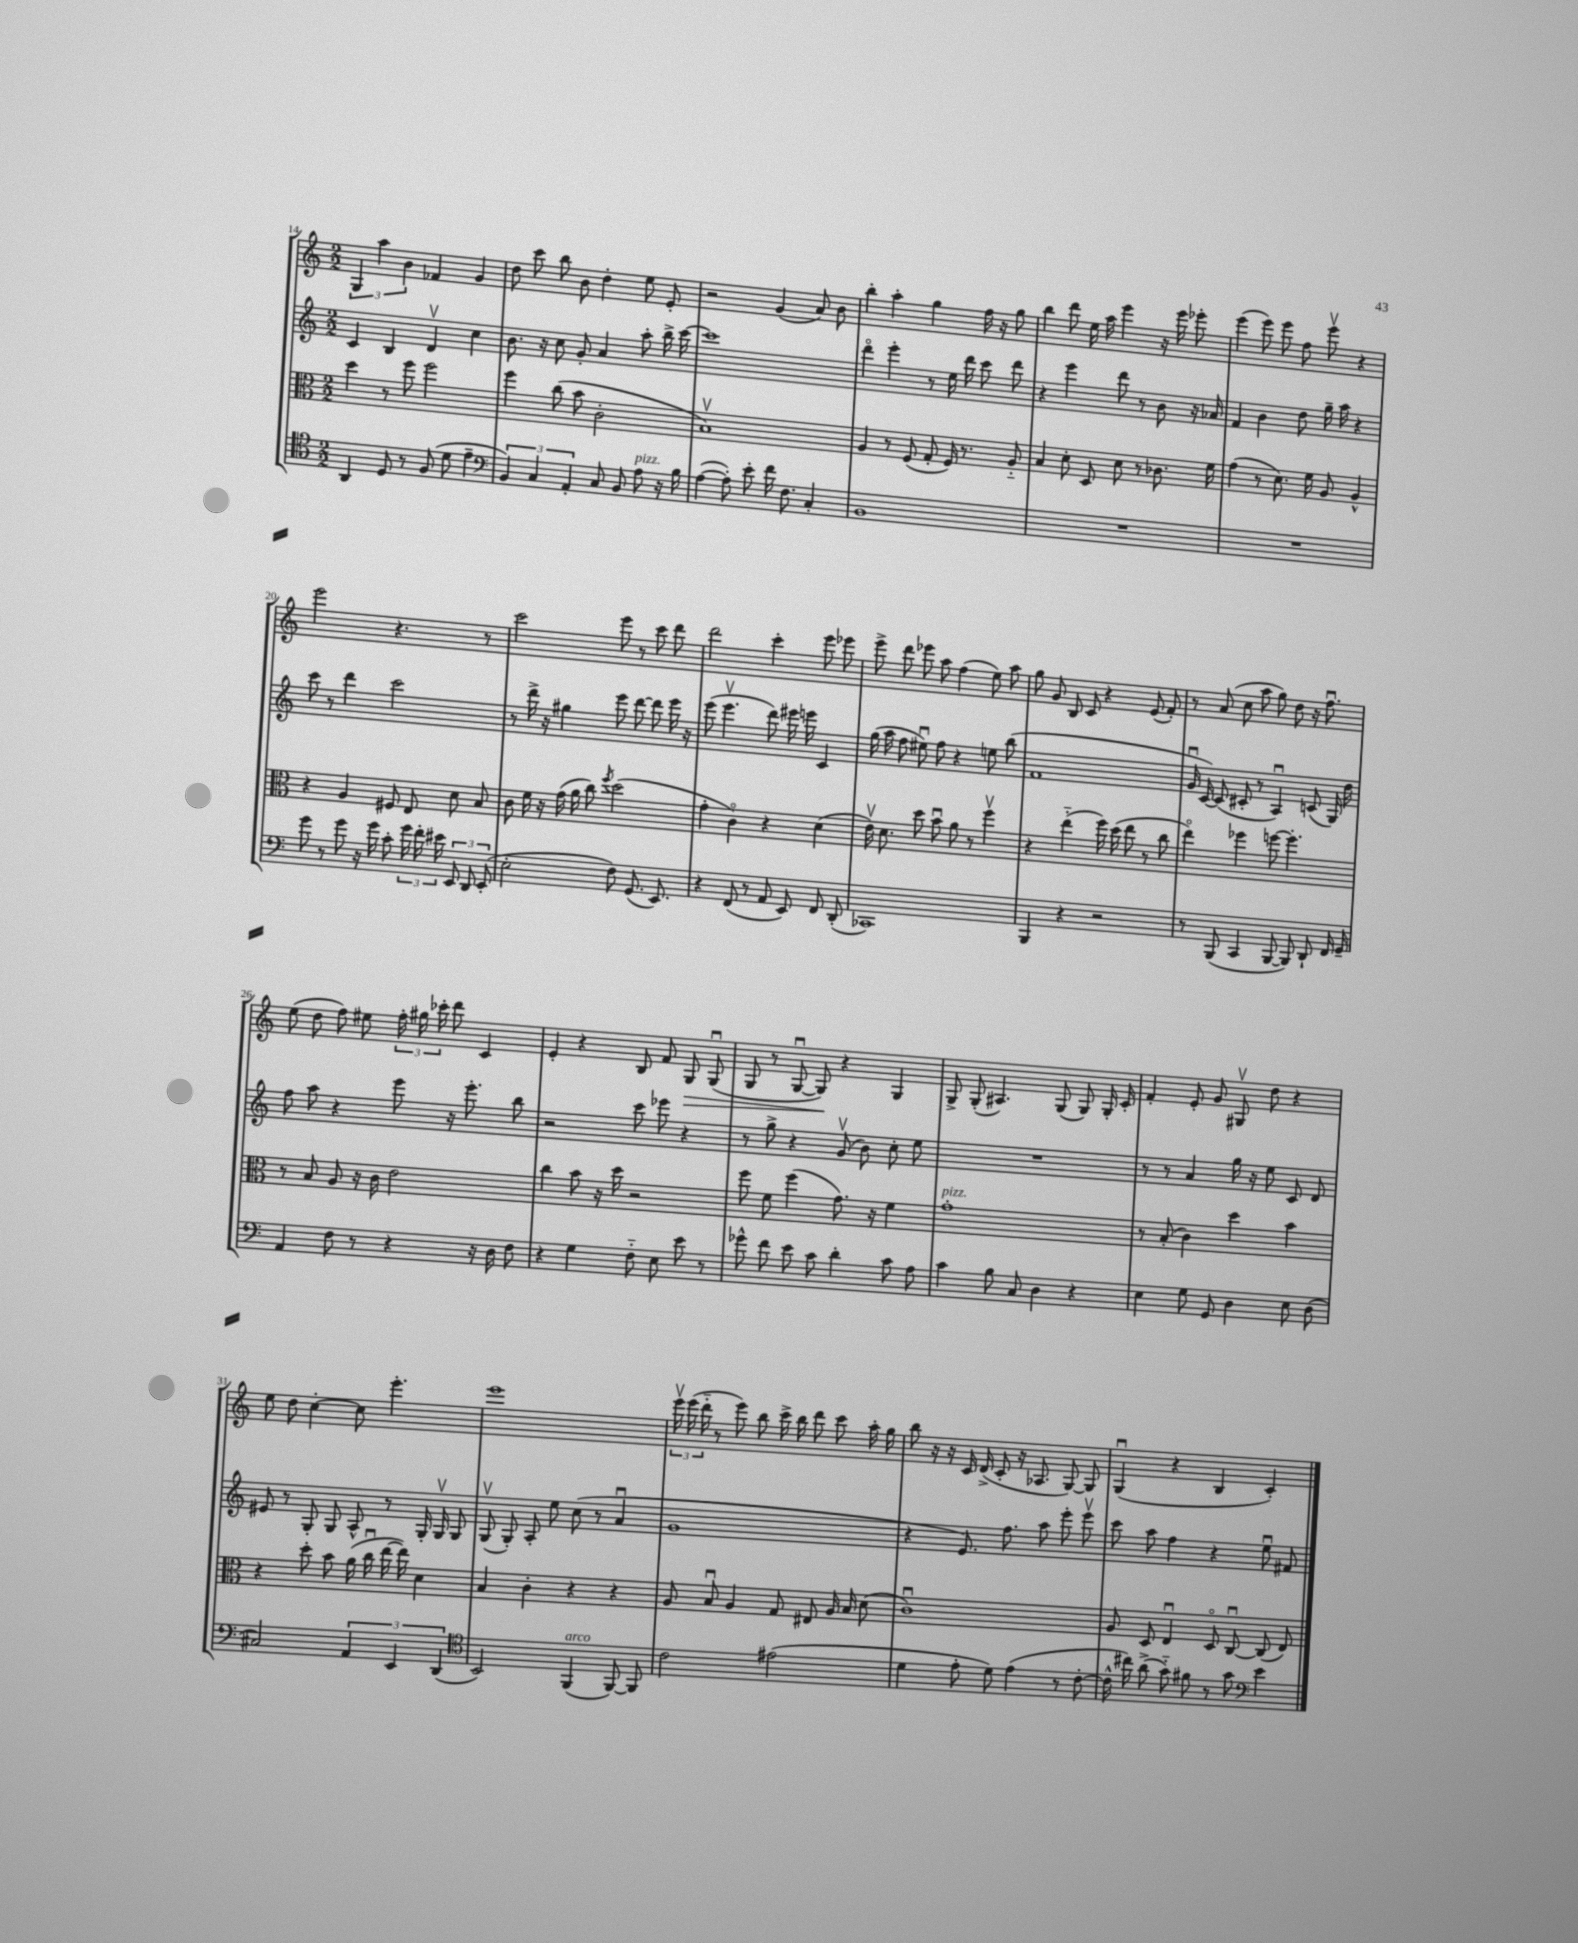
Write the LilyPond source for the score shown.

<<
\new StaffGroup <<
\new Staff = "s0" {
    \clef treble \key c \major \numericTimeSignature \time 2/2
    \autoBeamOff \tuplet 3/2 { g4 a''4 b'4 } fes'4 g'4 |
    d''8 c'''8 b''8 b'8 d''4-. e''8 e'8-. |
    r2 g'4( a'8) b'8 |
    b''4-. a''4-. g''4 f''16 r16 g''8 |
    b''4 d'''8 e''16 a''16 e'''4 r16 e'''16 ees'''8-. |
    e'''4( e'''8) e'''8 f''8 e'''8\upbow r4 |
    e'''2 r4. r8 |
    c'''2 e'''8 r8 c'''8 d'''8 |
    d'''2 c'''4-. e'''8 ees'''8 |
    e'''8-> d'''8 ees'''8 a''8 f''4( e''8) a''8 |
    g''8 g'8 b8 c'8 r4 e'8( f'8-.) |
    r8 a'8( c''8 a''8 g''8) d''8 r16 f''8.\downbow |
    e''8( d''8 f''8) eis''8 \tuplet 3/2 { f''16-. gis''16 ces'''16-. } d'''8 c'4 |
    e'4-. r4 b8 f'8 g8\> g8\downbow( |
    g8 r8 g8~\downbow g8\!) r4 g4 |
    g8-> g8-.( ais4.) g8( g8) g16-. c'16-. |
    f'4-. e'8-. g'8 gis8\upbow d''8 r4 |
    e''8 d''8 c''4~-. c''8 e'''4.-. |
    e'''1 |
    \tuplet 3/2 { e'''16\upbow e'''16( d'''16-_ } r8 e'''8) b''8 c'''16-> b''16 d'''8 c'''8 a''16-. g''16 |
    b''8 r16 r16 c'16 d'16->( c'8-. r16 aes8. g8~) g8 |
    g4\downbow( r4 b4 c'4-.) \bar "|." |
}
\new Staff = "s1" {
    \clef treble \key c \major \numericTimeSignature \time 2/2
    \autoBeamOff c'4 b4 d'4\upbow c''4 |
    b'8. r16 c''8 g'8-. a'4 a''8-. b''16-> c'''16~ |
    c'''1 |
    d'''4\flageolet e'''4-. r8 e''16 d'''16 c'''8 d'''8 |
    r4 e'''4 d'''8 r8 b'8 r16 aes'16 |
    f'4 b'4 d''8 g''16-- a''16 r4 |
    c'''8 r8 d'''4 c'''2 |
    r8 d'''16-> r16 gis''4 e'''8 d'''8~ d'''8 e'''16 r16 |
    e'''8( e'''4.\upbow d'''8) eis'''16 e'''16 c'4 |
    g''16( a''16 f''8 eis''8\downbow) f''8 r4 e''8 b''8( |
    f'1 |
    g'16\downbow c'16~) c'8( cis'8-. r8 a4\downbow) c'8( g16) d''16 |
    f''8 a''8 r4 e'''8 r16 e'''8.-. b''8 |
    r2 c'''8 ees'''8 r4 |
    r8 g''8-> r4 g'8\upbow( b'8) c''8-. e''8 |
    R1 |
    r8 r8 a'4 g''16 r16 e''8 c'8 d'8 |
    eis'8 r8 g8-. g8 a8-^ r8 g16-. g16\upbow g8 |
    g8\upbow( g8-.) a8-. e''8 c''8( r8 a'4\downbow |
    g'1 |
    r4 e'8.) f''8. a''8 e'''8-. e'''8\upbow |
    c'''8 a''8 f''4 r4 e''8\downbow fis'8 \bar "|." |
}
\new Staff = "s2" {
    \clef alto \key c \major \numericTimeSignature \time 2/2
    \autoBeamOff d''4 r8 f''8 f''2 |
    f''4 c''8( b'8 c'2-. |
    b1\upbow) |
    a4 r8 f8( g8-. f16) r8. a8-_ |
    b4 d'8-. d8 d'8 r8 ces'8. f'16 |
    g'4( r8 d'8.) f'16 a8 a4-^ |
    r4 a4 fis8 e8 d'8 b8 |
    c'8 f'16 r16 g'16( a'16 c''8) \acciaccatura { f''8 } d''2( |
    g'4-. c'4\flageolet) r4 d'4( |
    e'16\upbow) d'8. d''8 b'8\downbow a'8 r8 f''4\upbow |
    r4 e''4-_( f''16) d''16( e''8 r8 c''8 |
    e''4\flageolet) fes''4 f''8~ f''4.-. |
    r8 b8 a8 r16 c'16 e'2 |
    c''4 b'8 r16 d''16 r2 |
    f''8 f'8 f''4( g'8.) r16 f'4 |
    g'1-.^\markup { \italic "pizz." } |
    r8 b8-.( c'4) d''4 b'4 |
    r4 d''8-. b'8 a'16( c''16\downbow e''16~ e''16) d'4 |
    b4 c'4-. r4 r4 |
    a8 b8\downbow a4 g8 eis8 a16 b16 d'8( |
    c'1\downbow) |
    a8 d8 e4\downbow d8\flageolet c8~\downbow c8( e8) \bar "|." |
}
\new Staff = "s3" {
    \clef tenor \key c \major \numericTimeSignature \time 2/2
    \autoBeamOff a,4 d8 r8 f8( d'8 e'4-- |
    \clef bass \tuplet 3/2 { b,4) c4 a,4-. } c8 b,8 a8^\markup { \italic "pizz." } r16 b16 |
    a4~( a8-.) e'8-. f'16 f8. c4-. |
    b,1 |
    R1 |
    R1 |
    g'8 r8 g'8 r16 g'16 c'8-. \tuplet 3/2 { g'16 f'16-. eis'16 } \tuplet 3/2 { e,8 d,8 e,8-.( } |
    e2-. f8) g,8.( e,8.) |
    r4 f,8( r8 a,8 e,8) f,8 d,8-.( |
    ces,1) |
    b,,4 r4 r2 |
    r8 b,,8( c,4 b,,8~ b,,8) d,8-! f,16 g,16-- |
    a,4 f8 r8 r4 r16 d16 f8 |
    r4 g4 f8-_ e8 e'8 r8 |
    ges'8-^ f'8 e'8 c'8 d'4-. c'8 a8 |
    c'4 b8 c8 d4 r4 |
    e4 g8 g,8 d4 e8 d8( |
    cis2) \tuplet 3/2 { a,4 e,4 d,4( } |
    \clef tenor b,2) f,4^\markup { \italic "arco" }( f,8~) f,8 |
    c'2 eis'2( |
    d'4 e'8-. d'8) e'4( r8 c'8~-. |
    c'16-^ cis''16) a'8->( g'8-_) fis'8 r8 g'8 \clef bass e'4 \bar "|." |
}
>>
>>
\layout { \context { \Score currentBarNumber = #14 } }
